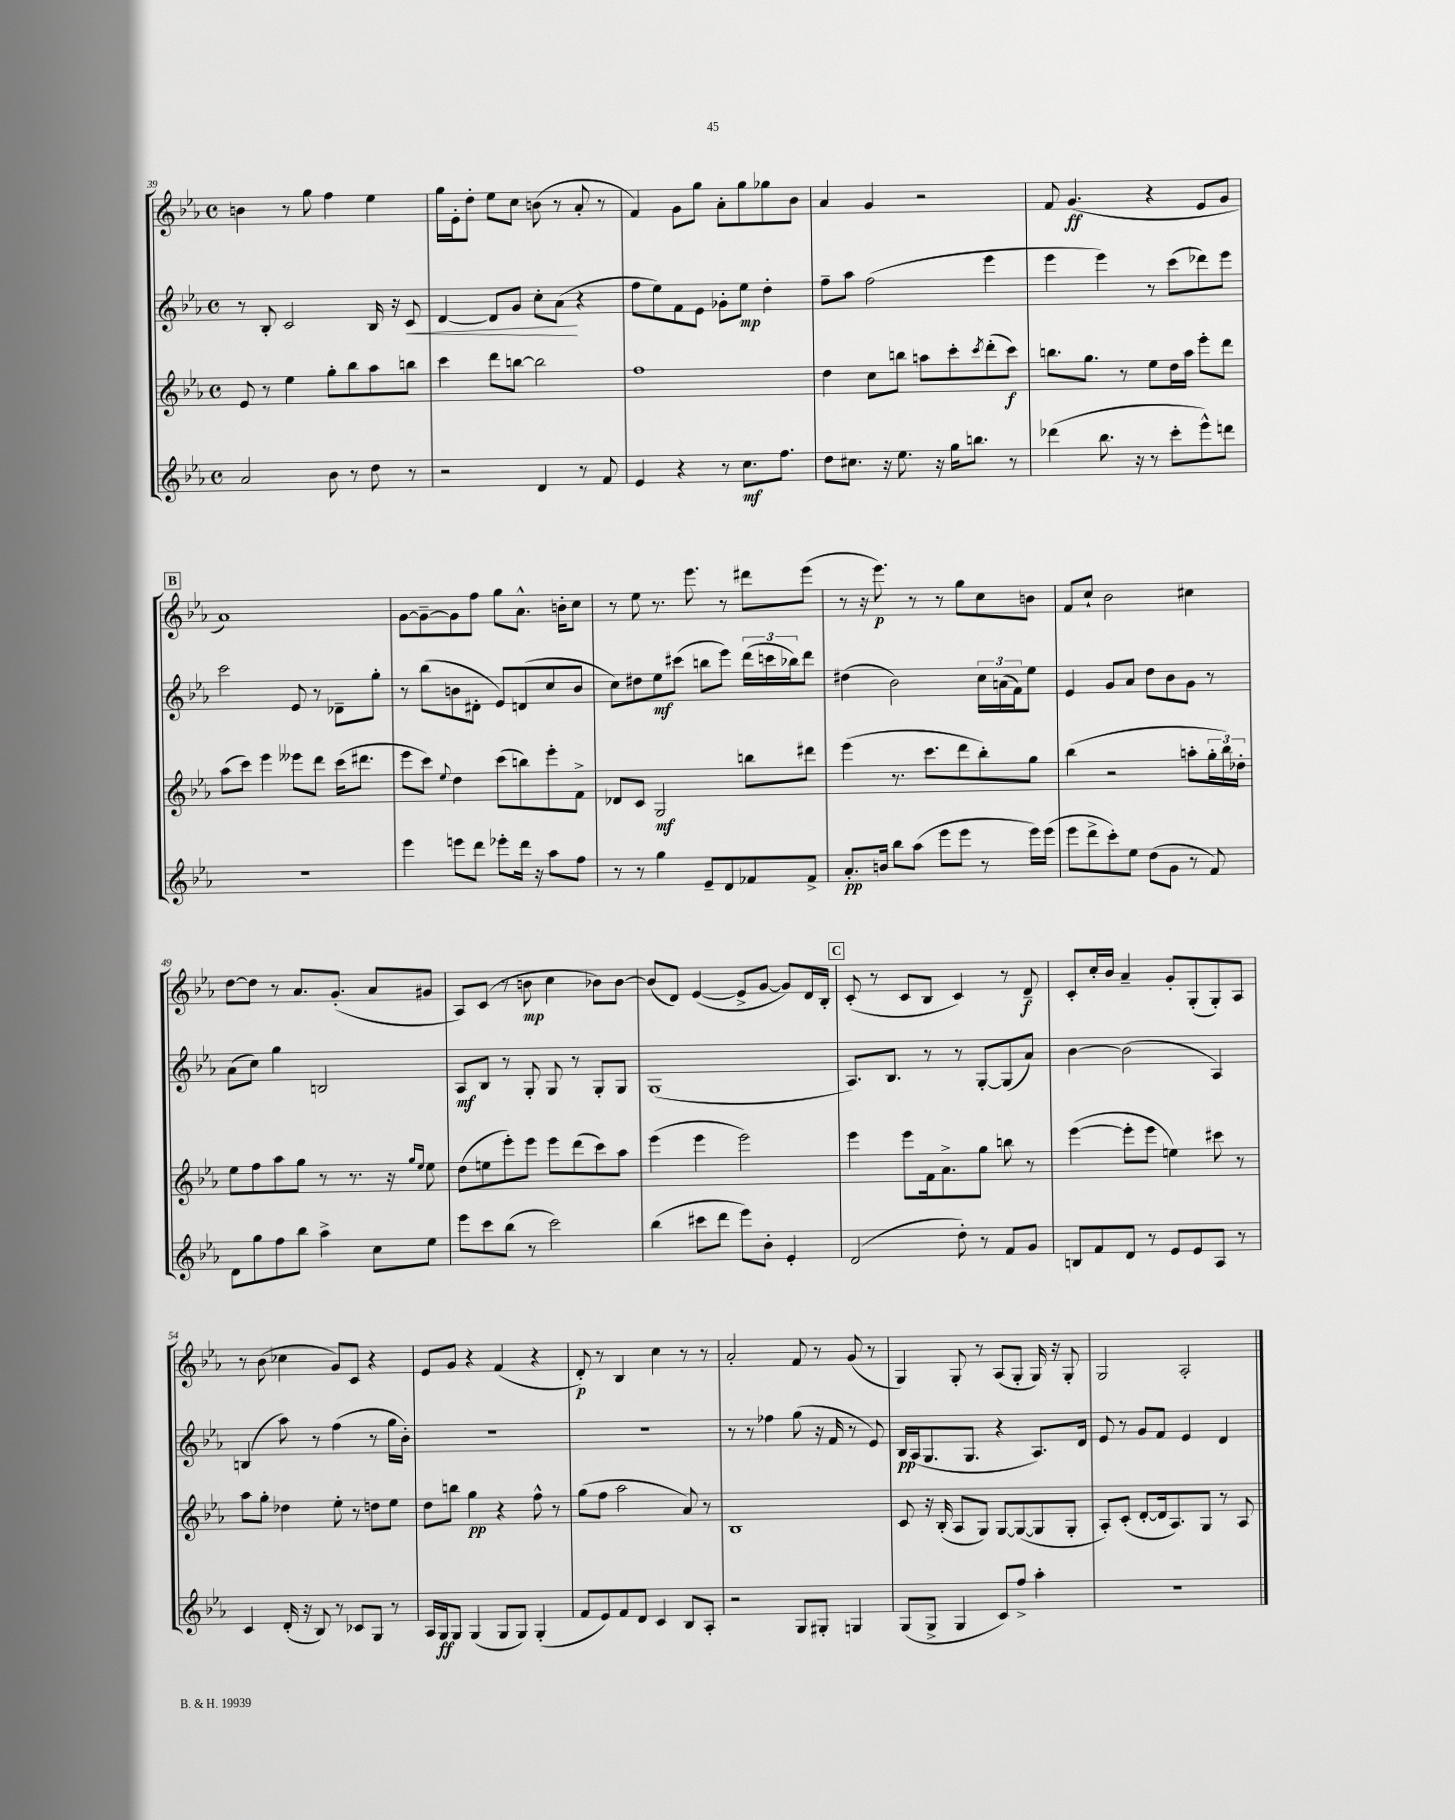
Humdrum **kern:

**kern	**kern	**kern	**kern
*staff4	*staff3	*staff2	*staff1
*clefG2	*clefG2	*clefG2	*clefG2
*k[b-e-a-]	*k[b-e-a-]	*k[b-e-a-]	*k[b-e-a-]
*M4/4	*M4/4	*M4/4	*M4/4
*met(c)	*met(c)	*met(c)	*met(c)
2a-	8e-	8r	4b
.	8r	8B-'	.
.	4ee-	2c	8r
.	.	.	8gg
8b-	8gg'	.	4ff
8r	8bb-	.	.
8dd	8aa-	16B-	4ee-
.	.	16r	.
8r	8bb	8c	.
=	=	=	=
2r	4ccc	[4d	16gg
.	.	.	16e-'
.	.	.	8dd'
.	8ddd	8d]	8ee-
.	[8bb	8g	8cc
4d	2bb]	8cc'	(8b
.	.	(8a-	8r
8r	.	4r	8a-'
8f	.	.	8r
=	=	=	=
4e-	1ff	8ff	4f)
.	.	8ee-)	.
4r	.	8f	8g
.	.	8e-	8gg
8r	.	8g-'	8a-'
8.cc	.	8ee-	8gg
.	.	4dd'	8gg-
8.ff	.	.	.
.	.	.	8b-
=	=	=	=
8dd	4dd	8ff~	4a-
8.cc#	.	8aa-	.
.	8cc	(2ff	4g
16r	.	.	.
8.ee-	8bb	.	.
.	8aa	.	2r
16r	.	.	.
16gg	8ccc'	.	.
8.bb	.	.	.
.	8qccc	.	.
.	(8ddd'	4eee-	.
8r	8ccc)	.	.
=	=	=	=
(4ddd-	8.bb	4eee-	8f
.	.	.	(4.g
.	8.gg	.	.
8.bb-	.	4eee-)	.
.	8r	.	.
16r	.	.	.
8r	8ee-	8r	4r
8ccc'	16dd	(8ccc	.
.	16aa-	.	.
8eee-^^)	8eee-'	8ddd-)	8e-
8ddd	8ddd	8eee-	8g
=	=	=	=
1r	(8aa-	2ccc	1a-)
.	8ccc)	.	.
.	4eee-	.	.
.	8eee--	8e-	.
.	8ddd	8r	.
.	(16ccc	8d-~	.
.	8.ddd#	.	.
.	.	8gg'	.
=	=	=	=
4eee-	8eee-	8r	[8g
.	8ccc)	(8bb-	8g~_
.	8qqee-	.	.
8eee	4dd	8b	8g]
8ddd	.	8d#'	8ff
8eee-'	(8ccc	8e-)	8gg
16ddd	8bb)	(8d	8.a-^^
16r	.	.	.
8aa-	8eee-'	8cc	.
.	.	.	16b'
8ff	8f^	8b	8cc
=	=	=	=
8r	8d-	8cc)	8r
8r	8c	8dd#	8ee-
4gg	2G	8ee-	8.r
.	.	(8ccc#	.
.	.	.	8.eee-
8e-~	.	8bb	.
8d	.	8eee-)	8r
8f-	8bb	(24ddd	8ddd#
.	.	24ccc	.
.	.	24bb-)	.
8f-^	8ddd#	8ddd	(8eee-
=	=	=	=
8.a-'	(4eee-	(4dd#	8r
.	.	.	16r
16b	.	.	8.eee-)
8bb-	8.r	2b-)	.
(8aa-	.	.	8r
.	8.ccc	.	.
8eee-	.	.	8r
8eee-	8ddd	.	8gg
8r	8bb-')	24cc	8cc
.	.	(24a	.
.	.	24f)	.
16eee-)	8gg	8ee-	8b
(16eee-	.	.	.
=	=	=	=
8eee-	(4bb-	4e-	8f
8ddd^	.	.	8cc`
8ccc')	2r	8g	2b-
8ee-	.	8a-	.
(8dd	.	8dd	.
8g	.	8b-	.
8r	8aa'	8g	4cc#
8f)	24gg'	8r	.
.	24bb-)	.	.
.	24dd-'	.	.
=	=	=	=
8d	8ee-	(8a-	[8dd
8gg	8ff	8cc)	8dd]
8ff	8aa-	4gg	8r
8bb-	8gg	.	8.a-
4aa-^	8r	2B	.
.	.	.	(8.g'
.	8.r	.	.
8cc	.	.	8a-
.	16r	.	.
.	16qqgg	.	.
.	16qqee-	.	.
8ee-	8ee-	.	8g#
=	=	=	=
8eee-	(8dd	8A-	8A-)
8ccc	8ee	8B-	(8c
(8bb-	8eee-')	8r	8r
8r	8eee-	8G'	8b
2ccc)	8eee-	8G	4cc
.	(8ddd	8r	.
.	8ccc)	8G'	8b-)
.	8aa-	8G	[8b-
=	=	=	=
(4bb-	(4eee-	(1G	(8b-]
.	.	.	8d)
8ccc#	4eee-	.	([4e-
8ddd	.	.	.
8eee-)	2eee-)	.	8e-^]
8b-'	.	.	[8g
4e-'	.	.	8g])
.	.	.	16d
.	.	.	16B-'
=	=	=	=
(2d	4eee-	8.A-)	(8c'
.	.	.	8r
.	.	8.B-	.
.	8eee-	.	8c
.	16f	8r	8B-
.	8.a-^	.	.
8dd')	.	8r	4c)
8r	8gg	[8G'	.
8f	8bb	(8G]	8r
8g	8r	8a-)	8d~
=	=	=	=
8B	([4eee-	[4b-	8c'
8f	.	.	16cc'
.	.	.	16b-
8d	8eee-']	(2b-]	4a-~
8r	8eee-	.	.
8e-	4ee)	.	8g'
8e-	.	.	(8G'
8A-	8ccc#	4A-)	8G')
8r	8r	.	8A-
=	=	=	=
4c	8aa-	(4B	8r
.	8gg'	.	(8b-
(16d'	4dd-	8aa-)	4cc-
16r	.	.	.
8B-)	.	8r	.
8r	8ee-'	(4ff	8g)
8c-	8r	.	8c
8G	8dd	8r	4r
8r	8ee-	16gg	.
.	.	16b-')	.
=	=	=	=
16A-	8dd	1r	8e-
16G	.	.	.
8G	8bb	.	8g
(4G	4gg	.	4r
8G	4r	.	(4f
8G)	.	.	.
(4G'	8ff^^	.	4r
.	8r	.	.
=	=	=	=
8f	(8gg	1r	8d')
8e-)	8ff	.	8r
8f	2aa-	.	4B-
8d	.	.	.
4c	.	.	4cc
8B-	8a-)	.	8r
8A-'	8r	.	8r
=	=	=	=
2r	1B-	8r	2a-'
.	.	8r	.
.	.	4ff-	.
8G	.	(8gg	8f
8G#'	.	16r	8r
.	.	16f	.
4G	.	8r	(8g
.	.	8e-)	8r
=	=	=	=
(8G	8c	16B-	4G)
.	.	(16A-	.
8G^	16r	8.G	.
.	(16B-'	.	.
4G	8A-	.	8G'
.	.	8.G	.
.	8G)	.	8r
8c)	[8G	4r	(8A-
8ff^	(8G_	.	8G'
4aa-'	8G]	8.A-)	16G)
.	.	.	16r
.	8G'	.	8G'
.	.	16d	.
=	=	=	=
1r	8A-')	8e-	2G
.	(8c'	8r	.
.	[8d'	8g	.
.	16d]	8f	.
.	8.A-)	.	.
.	.	4e-	2A-'
.	8G	.	.
.	8r	4d	.
.	8A-	.	.
==	==	==	==
*-	*-	*-	*-
